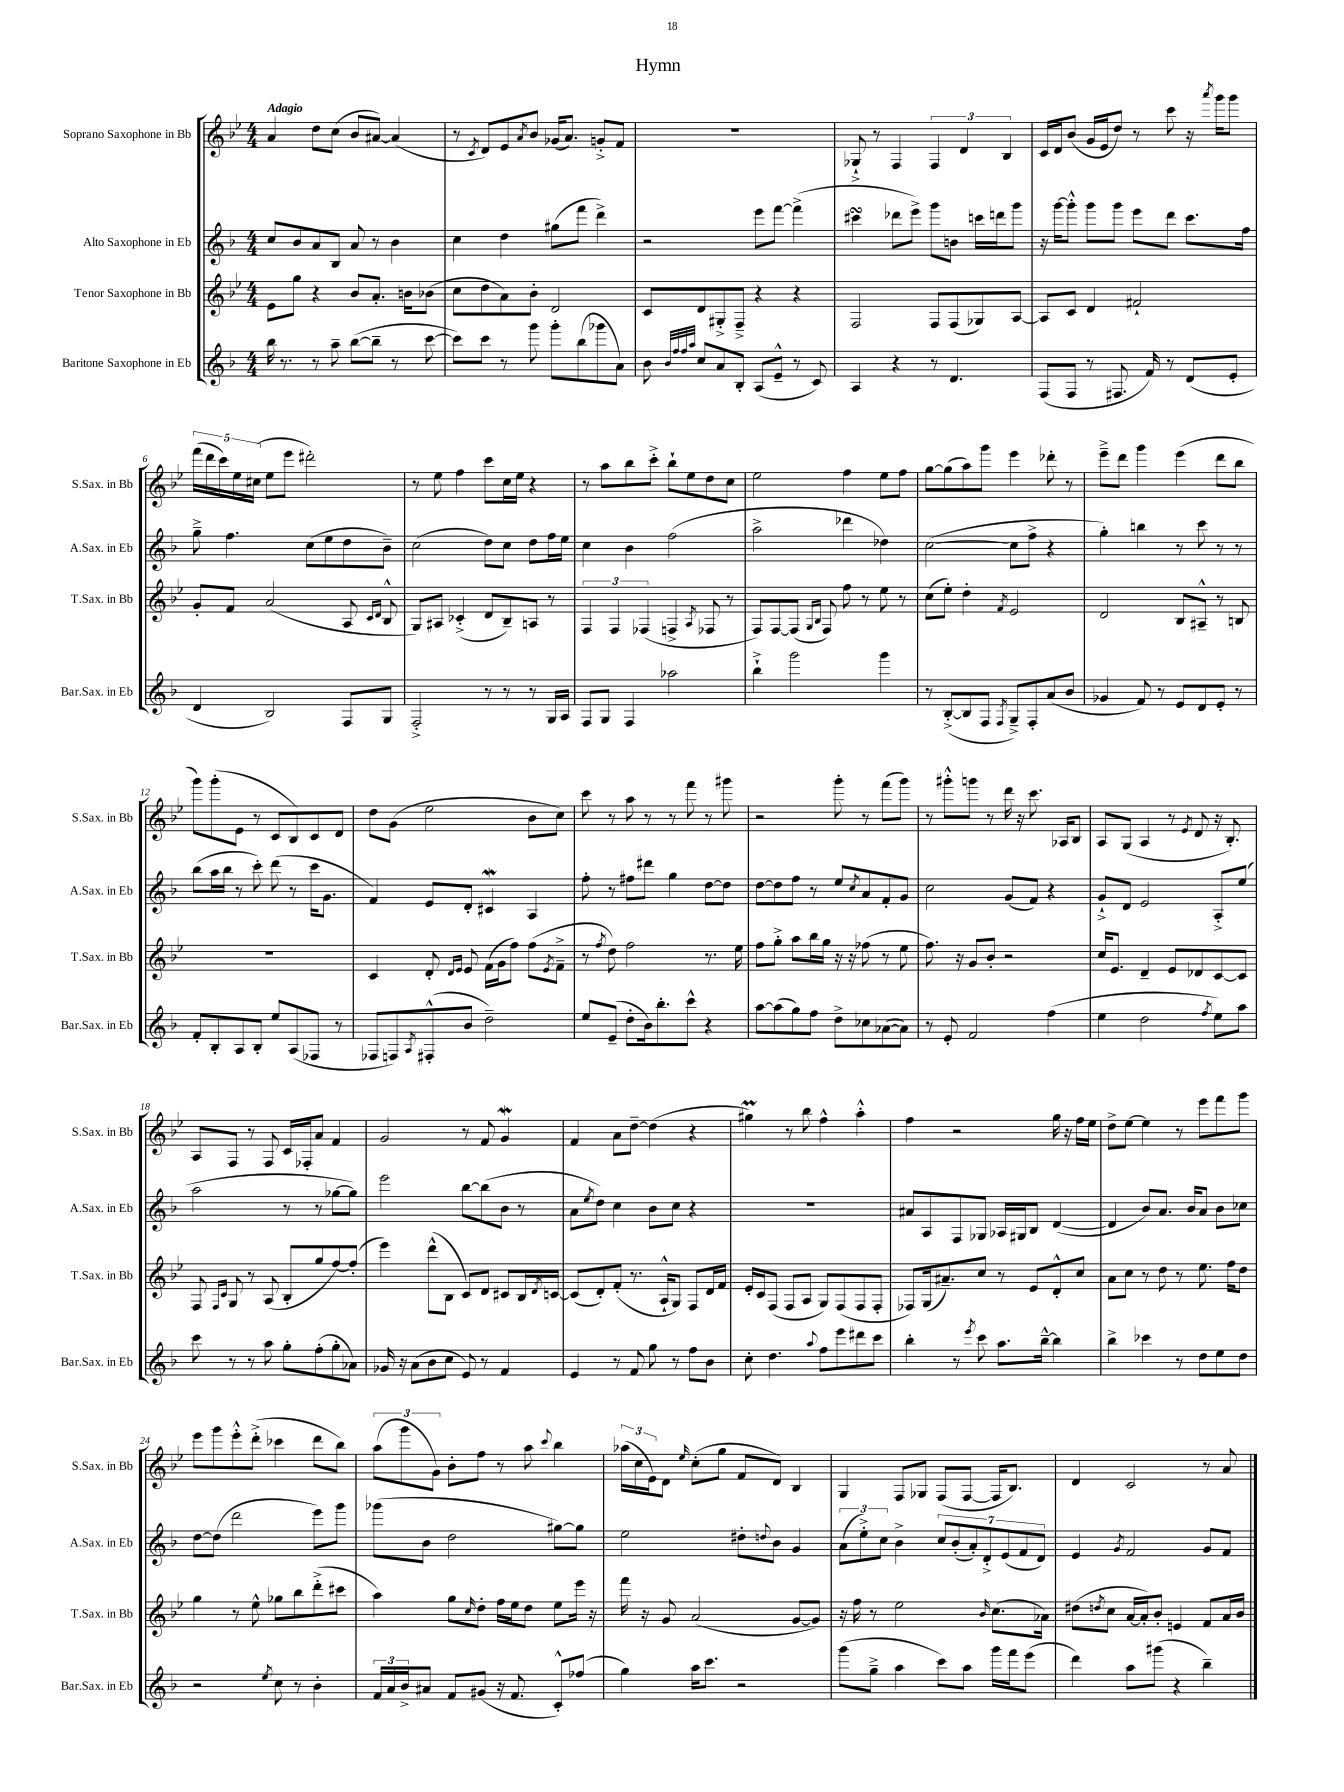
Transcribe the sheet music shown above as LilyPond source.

\header { title = "Hymn" }
<<
\new StaffGroup <<
\new Staff = "s0" \with { instrumentName = "Soprano Saxophone in Bb" shortInstrumentName = "S.Sax. in Bb" } {
    \clef treble \key bes \major \numericTimeSignature \time 4/4 \tempo "Adagio"
    a'4 d''8 c''8( bes'8 ais'8~) ais'4( |
    r8 \acciaccatura { c'8 } d'8) ees'8 \acciaccatura { a'8 } bes'8 ges'16( a'8.) g'8-.-> f'8 |
    R1 |
    ges8-!-> r8 f4 \tuplet 3/2 { f4 d'4 bes4 } |
    c'16 d'16 bes'8( g'16 ees'16 d''8) r8 c'''8 r16 \acciaccatura { a'''8 } g'''16 g'''8 |
    \tuplet 5/4 { f'''16( d'''16 c'''16) ees''16 cis''16( } ees''8 ees'''8 dis'''2-.) |
    r8 ees''8 f''4 c'''8 c''16 ees''16 r4 |
    r8 a''8 bes''8 c'''8-.-> bes''8-! ees''8 d''8 c''8 |
    ees''2 f''4 ees''8 f''8 |
    g''8~ g''8( a''8) g'''8 ees'''4 des'''8-. r8 |
    ees'''8---> d'''8 g'''4 ees'''4( d'''8 bes''8 |
    g'''8) g'''8-.( ees'8 r8 c'8 bes8) c'8 d'8 |
    d''8 g'8( ees''2 bes'8 c''8) |
    c'''8 r8 a''8 r8 r8 f'''8 r8 gis'''8 |
    r2 g'''8-. r8 f'''8( g'''8) |
    r8 gis'''8-.-^ g'''8 r8 d'''16 r16 c'''8. aes16 bes8 |
    a8 g8( a4 r8 \acciaccatura { ees'8 } d'8 r16 bes8.-.) |
    a8 f8 r8 f8 c'16 fes16-. a'8 f'4 |
    g'2 r8 f'8 g'4\mordent |
    f'4 a'8 d''8~-- d''4( r4 |
    gis''4\prall) r8 bes''8 f''4-^ a''4-.-^ |
    f''4 r2 g''16 r16 f''16 ees''16 |
    d''8-> ees''8~ ees''4 r8 ees'''8 f'''8 g'''8 |
    ees'''8 g'''8 ees'''8-.-^ d'''8-.->( ces'''4 d'''8 bes''8) |
    \tuplet 3/2 { a''8( g'''8 g'8) } bes'8-. f''8 r8 a''8 \appoggiatura { c'''8 } bes''4 |
    \tuplet 3/2 { aes''16( c''16 ees'16) } d'8 \grace { ees''16 } c''8-.( g''8 f'8 d'8) bes4 |
    g4 f8 ges8 f8( f8~ f16 bes8.) |
    d'4 c'2 r8 a'8 \bar "|." |
}
\new Staff = "s1" \with { instrumentName = "Alto Saxophone in Eb" shortInstrumentName = "A.Sax. in Eb" } {
    \clef treble \key f \major \numericTimeSignature \time 4/4
    c''8 bes'8 a'8 bes8 a'8 r8 bes'4 |
    c''4 d''4 gis''8( f'''8 d'''4->) |
    r2 e'''8 f'''8~ f'''4->( |
    cis'''4\turn des'''8 e'''8->) g'''8 b'8 c'''16 d'''16 g'''8 |
    r16 g'''16~ g'''8-.-^ g'''8 g'''8 e'''8 d'''8 c'''8. f''16 |
    g''8---> f''4. c''8( e''8 d''8 bes'8--) |
    c''2( d''8) c''8 d''8 f''16 e''16 |
    c''4 bes'4 f''2( |
    a''2-> des'''4 des''4) |
    c''2~( c''8 f''8-> r4 |
    g''4-.) b''4 r8 c'''8 r8 r8 |
    bes''8( a''16 bes''16 r8 c'''8-.) d'''8( r8 c'''16 g'8. |
    f'4) e'8 d'8-. cis'4\mordent a4 |
    f''8-. r8 fis''8 dis'''8 g''4 d''8~ d''8 |
    d''8~ d''8 f''8 r8 e''8 \acciaccatura { c''8 } a'8 f'8-. g'8 |
    c''2 g'8( f'8) r4 |
    g'8-!-> d'8 e'2 a8-.-> e''8( |
    a''2 r8 r8 ges''8~ ges''8) |
    e'''2 bes''8~ bes''8( bes'8 r8 |
    a'8 \acciaccatura { e''8 } d''8) c''4 bes'8 c''8 r4 |
    R1 |
    ais'8 a8 f8 ges8 aes16 gis16 bes8 d'4~( |
    d'4 bes'8) a'8. bes'16 a'8 bes'8 ces''8 |
    d''8~ d''8( d'''2 e'''8) g'''8 |
    ges'''8( bes'8 d''2 gis''8~) gis''8 |
    e''2 dis''8-. \appoggiatura { d''8 } bes'8 g'4 |
    \tuplet 3/2 { a'8( e''8-.->) c''8 } bes'4-> \tuplet 7/4 { c''8 bes'8-.( a'8-.) d'8-.-> e'8( f'8 d'8) } |
    e'4 \acciaccatura { g'8 } f'2 g'8 f'8 \bar "|." |
}
\new Staff = "s2" \with { instrumentName = "Tenor Saxophone in Bb" shortInstrumentName = "T.Sax. in Bb" } {
    \clef treble \key bes \major \numericTimeSignature \time 4/4
    ees'8 g''8 r4 bes'8 a'8.-. b'16 bes'8( |
    c''8 d''8 a'8) bes'8-. d'2 |
    c'8 d'8 gis8-.-> f8---> r4 r4 |
    f2 f8 f8( ges8) a8~ |
    a8 c'8 d'4 fis'2-! |
    g'8-. f'8 a'2( a8 \grace { c'16 d'16 } bes8-^ |
    g8) ais8 ces'4-.->( d'8 bes8--) a8 r8 |
    \tuplet 3/2 { f4 f4 fes4( } f4-> \acciaccatura { a8 } fes8 r8 |
    f8) f8~ f8( \grace { g16 bes16 } f8) f''8 r8 ees''8 r8 |
    c''8( ees''8-.) d''4-. \acciaccatura { f'8 } ees'2 |
    d'2 bes8 ais8---^ r8 b8 |
    R1 |
    c'4 d'8-. \grace { d'16 ees'16 } ees'8 f'16( g'16 f''8) f''8( \acciaccatura { ees'8 } f'8---> |
    r8 \acciaccatura { f''8 } d''8) f''2 r8. ees''16 |
    f''8 g''8-.-> a''8 bes''16 g''16 r16 r16 fes''8( r8 ees''8 |
    f''8.) r16 g'8 bes'8-. r2 |
    c''16 ees'8. d'4-- ees'8 des'8 c'8~ c'8 |
    f8 \grace { f16 c'16 } g8 r8 a8( bes8-. g''8 f''8~) f''8-.( |
    ees'''4) d'''8-^( bes8 c'8) d'8 cis'8 bes16 \acciaccatura { d'8 } c'16~ |
    c'8( d'8-.) f'8-.( r8. a16-!-^ g8) f8 d'16 f'16 |
    ees'16-. c'16 f8( f8 a8 g8) f8( f8 f8-. |
    fes8) g16( ais'8.--) c''8 r8 ees'8 d'8-.-^ c''8 |
    a'8 c''8 r8 d''8 r8 ees''8. f''16 d''8 |
    g''4 r8 ees''8-^ ges''8 bes''8 d'''8-.->( cis'''8 |
    a''4) g''8 \grace { c''16 } d''8-. f''16 ees''16 d''8 ees''8 ees'''16 r16 |
    f'''16 r16 g'8 a'2( g'8~ g'8) |
    r16 f''16 r8 ees''2 \grace { bes'16 } c''8.( aes'16) |
    dis''8( \acciaccatura { d''8 } c''8 a'16~ a'16-.) bes'8-. e'4 f'8 a'16 bes'16 \bar "|." |
}
\new Staff = "s3" \with { instrumentName = "Baritone Saxophone in Eb" shortInstrumentName = "Bar.Sax. in Eb" } {
    \clef treble \key f \major \numericTimeSignature \time 4/4
    bes''16 r8. r8 a''8-- bes''8~( bes''8-- r8 c'''8~ |
    c'''8) c'''8 r8 g'''8 g'''8-. bes''8( ges'''8 a'8) |
    bes'8 \grace { bes'32 f''32 f''32 a''32 } c''8 a'8 bes8-. a8( e'8---^ r8 c'8) |
    a4 r4 r8 d'4. |
    f8( f8 r8 fis8. f'16) r8 d'8( e'8-. |
    d'4 bes2) f8 g8 |
    f2-.-> r8 r8 r8 g16 a16 |
    f8 g8 f4 aes''2 |
    bes''4-!-> g'''2 g'''4 |
    r8 bes8~-.->( bes8 f8 \acciaccatura { f8 } g8--->) f8-. a'8( bes'8 |
    ges'4 f'8) r8 e'8 d'8 e'8-. r8 |
    f'8-. bes8-. a8 bes8-. e''8 a8( fes8 r8 |
    fes8 f8) \acciaccatura { a8 } fis8-.-^( bes'8 d''2--) |
    e''8 e'8--( d''8-. bes'16) bes''8.-. c'''8-^ r4 |
    a''8~ a''8( g''8) f''8 d''8-> ces''8 aes'8~( aes'8) |
    r8 e'8-. f'2 f''4( |
    e''4 d''2 \acciaccatura { f''8 } e''8) a''8 |
    c'''8 r8 r8 a''8 g''8-. f''8-.( g''8-. aes'8) |
    ges'16 r16 a'8( bes'8 c''8 e'8) r8 f'4 |
    e'4 r8 f'8 g''8 r8 f''8 bes'8 |
    c''8-. d''4. \appoggiatura { a''8 } f''8 e'''8 dis'''8 c'''8 |
    bes''4-. r8 \acciaccatura { e'''8 } c'''8 a''8. bes''16~---^ bes''4 |
    bes''4-> ces'''4 r8 d''8 e''8 d''8 |
    r2 \acciaccatura { e''8 } c''8 r8 bes'4-. |
    \tuplet 3/2 { f'16 a'16 bes'16-> } ais'8 f'8 gis'8( r16 f'8. c'8-.-^) fes''8( |
    g''4) a''16 c'''8. r2 |
    g'''8( g''8---> a''4 c'''8) a''8 g'''16 f'''16 e'''8( |
    d'''4) a''8 gis'''8( r4 bes''4--) \bar "|." |
}
>>
>>
